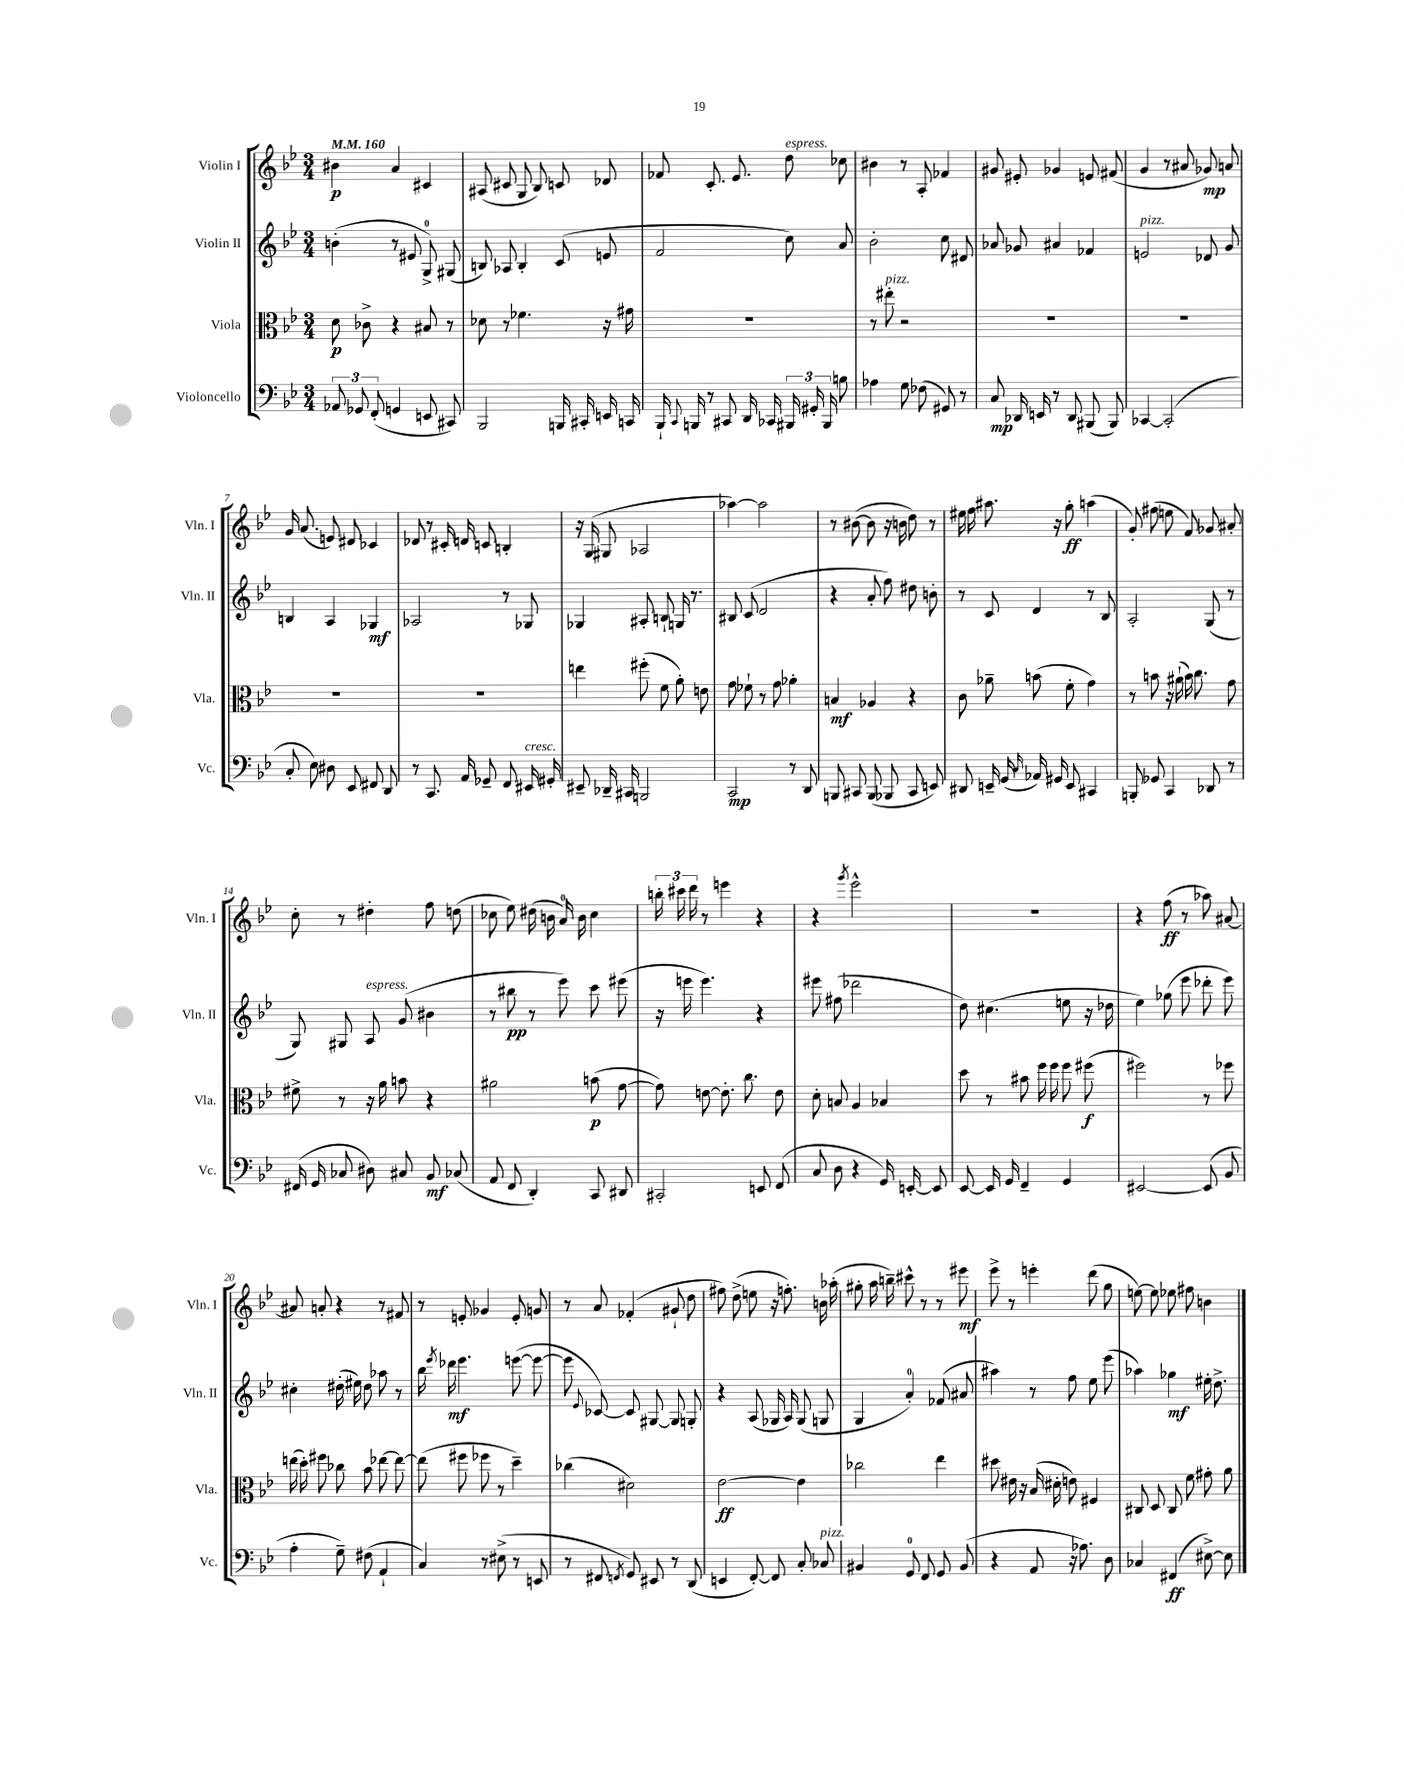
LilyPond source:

<<
\new StaffGroup <<
\new Staff = "s0" \with { instrumentName = "Violin I" shortInstrumentName = "Vln. I" } {
    \clef treble \key bes \major \numericTimeSignature \time 3/4 \tempo 4 = 160
    \autoBeamOff bis'4\p a'4 cis'4 |
    ais8( cis'8 g8 bes8) c'8 des'8 |
    fes'8 c'8.-. ees'8. d''8^\markup { \italic "espress." } ces''8 |
    bis'4 r8 a8-. fes'4 |
    gis'8 eis'8-. ges'4 e'8 fis'8( |
    g'4 r8 ais'8 ges'8\mp) a'8 |
    g'16 a'8.( e'8) dis'8 ces'4 |
    des'8 r8 cis'16-. d'16 c'8 b4-. |
    r16 g16( gis8 aes2 |
    aes''4~) aes''2 |
    r8 bis'8~( bis'8 r16 b'16 d''8) r8 |
    eis''16 f''16 ais''8. r16 g''8-.\ff a''4( |
    g'8-.) fis''8( e''8 f'8) ges'8 ais'8-. |
    c''8-. r8 dis''4-. f''8 d''8( |
    ces''8 ees''8) dis''16( b'16 a'16-0) b'16 ces''4 |
    \tuplet 3/2 { b''16-. cis'''16 d'''16 } r8 e'''4 r4 |
    r4 \acciaccatura { g'''8 } ees'''2-^ |
    R2. |
    r4 f''8\ff( r8 aes''8) ais'8~ |
    ais'8 a'8-. r4 r8 fis'8 |
    r8 e'8-. ges'4 e'8-. g'8 |
    r8 a'8 fes'4-.( gis'8-! d''8 |
    fis''8) d''8->( e''8 r16 f''8.-.) b'16 aes''16-.( |
    gis''8-. a''16 b''16--) cis'''8-^ r8 r8 eis'''8\mf |
    ees'''8-> r8 e'''4-. d'''8( g''8 |
    e''8~) e''8 ees''8 fis''8 b'4 \bar "|." |
}
\new Staff = "s1" \with { instrumentName = "Violin II" shortInstrumentName = "Vln. II" } {
    \clef treble \key bes \major \numericTimeSignature \time 3/4
    \autoBeamOff b'4-.( r8 eis'8 g8-0->) gis8( |
    b8) aes8 b4-. c'8( e'8 |
    f'2 c''8) a'8 |
    bes'2-. c''8 dis'8 |
    aes'8 ges'8 ais'4 fes'4 |
    e'2^\markup { \italic "pizz." } des'8 g'8 |
    b4 a4 ges4\mf |
    aes2 r8 ges8 |
    ges4 ais8-. b8-! g16 r8. |
    bis8 c'8( d'2 |
    r4 a'8-. f''8) dis''8 b'8-. |
    r8 c'8 d'4 r8 bes8 |
    a2-. g8( r8 |
    g8) gis8 a8^\markup { \italic "espress." } g'8( bis'4 |
    r8 bis''8\pp r8 ees'''8) c'''8 eis'''8( |
    r16 e'''16 e'''4.) r4 |
    eis'''8 fis''8( des'''2 |
    d''8) cis''4.( e''8 r16 des''16 |
    ees''4) ges''8( ees'''8 des'''8-. ees'''8) |
    cis''4-. dis''16-.( eis''16) dis''8 aes''8 r8 |
    bes''16 \acciaccatura { ees'''8 } des'''16\mf ees'''4. e'''8~( e'''8~ |
    e'''8 \appoggiatura { ees'8 } ces'8~) ces'8 gis8~ gis8 g8-. |
    r4 a8( ges16 a16) ges8( g8 |
    g4 a'4-0-.) fes'8( ais'8 |
    ais''4) r8 f''8 ees''8 ees'''8( |
    aes''4) ges''4\mf eis''16-. d''8.-> \bar "|." |
}
\new Staff = "s2" \with { instrumentName = "Viola" shortInstrumentName = "Vla." } {
    \clef alto \key bes \major \numericTimeSignature \time 3/4
    \autoBeamOff d'8\p ces'8-> r4 bis8 r8 |
    des'8 r8 fes'4. r16 gis'16 |
    R2. |
    r8 eis''8-.^\markup { \italic "pizz." } r2 |
    R2. |
    R2. |
    R2. |
    R2. |
    e''4 fis''8-.( f'8 a'8-.) e'8 |
    g'8 fes'8-! r8 g'8 aes'4-. |
    b4\mf aes4 r4 |
    c'8 aes'8-- b'8( f'8-. g'4) |
    r8 b'8 r16 ais'16-!( b'16) c''8. g'8 |
    fis'8-> r8 r16 a'16 b'8 r4 |
    ais'2 b'8\p( g'8~ |
    g'8) e'8~ e'8.-. c''8. e'8 |
    d'8-. b8 a4 bes4 |
    d''8 r8 bis'8 f''16 f''16 f''8 fis''8\f( |
    fis''2) r8 fes''8 |
    e''16( d''16-.) fis''8 ces''8 bes'8 ees''8~ ees''8~ |
    ees''8( fis''8 fes''8 r8 d''4--) |
    ces''4( dis'2) |
    ees'2~\ff ees'4 |
    ces''2 ees''4 |
    dis''8 eis'16 r16 bes16( dis'16-. e'8) fis4 |
    cis8 d8 cis8 f'8 gis'8-. a'8 \bar "|." |
}
\new Staff = "s3" \with { instrumentName = "Violoncello" shortInstrumentName = "Vc." } {
    \clef bass \key bes \major \numericTimeSignature \time 3/4
    \autoBeamOff \tuplet 3/2 { aes,8 ges,8 f,8-.( } g,4 e,8 cis,8) |
    bes,,2 b,,16 cis,16-. e,16 c,16 |
    bes,,16-! \appoggiatura { c,8 } b,,16 r8 cis,8 d,16 ces,16 \tuplet 3/2 { bis,,16 gis,16-. bis,,16 } b8 |
    aes4 g8 fes8( gis,8) r8 |
    c8\mp des,16 e,16 r8 des,8 bis,,8( bis,,8) |
    ces,4~ ces,2-.( |
    c8-. ees8) dis8 ees,8 fis,8 d,8 |
    r8 c,8. a,16 ges,8-- f,8 eis,16^\markup { \italic "cresc." } gis,16-. |
    eis,8-- des,16-- cis,16 b,,2 |
    c,2\mp r8 d,8 |
    b,,8 cis,8 b,,8( bes,,8 cis,8 e,8) |
    dis,8 e,16-- g,16( \grace { c16 } aes,16) gis,16 e,8 cis,4 |
    b,,8-. ges,8 c,4 des,8 r8 |
    fis,16( g,16 ces8 dis8) cis8 bes,8\mf ces8( |
    a,8 f,8 d,4-.) c,8 dis,8 |
    cis,2-. e,8 f,8( |
    c8 d8 r4 g,16) e,16~-. e,8 |
    ees,8~ ees,16 g,16 f,4-- g,4 |
    eis,2~ eis,8( bes,8 |
    a4-. g8--) fis8( a,4-! |
    c4) r8 eis8->( r8 e,8 |
    r8 fis,8 \acciaccatura { f,8 } g,8) eis,8 r8 d,8( |
    e,4 f,8~-.) f,8 c8-. ces8^\markup { \italic "pizz." } |
    bis,4 g,8-0 f,8 g,8 bis,8( |
    r4 a,8 r16 aes8.) d8 |
    ces4 fis,4\ff( eis8~->) eis8 \bar "|." |
}
>>
>>
